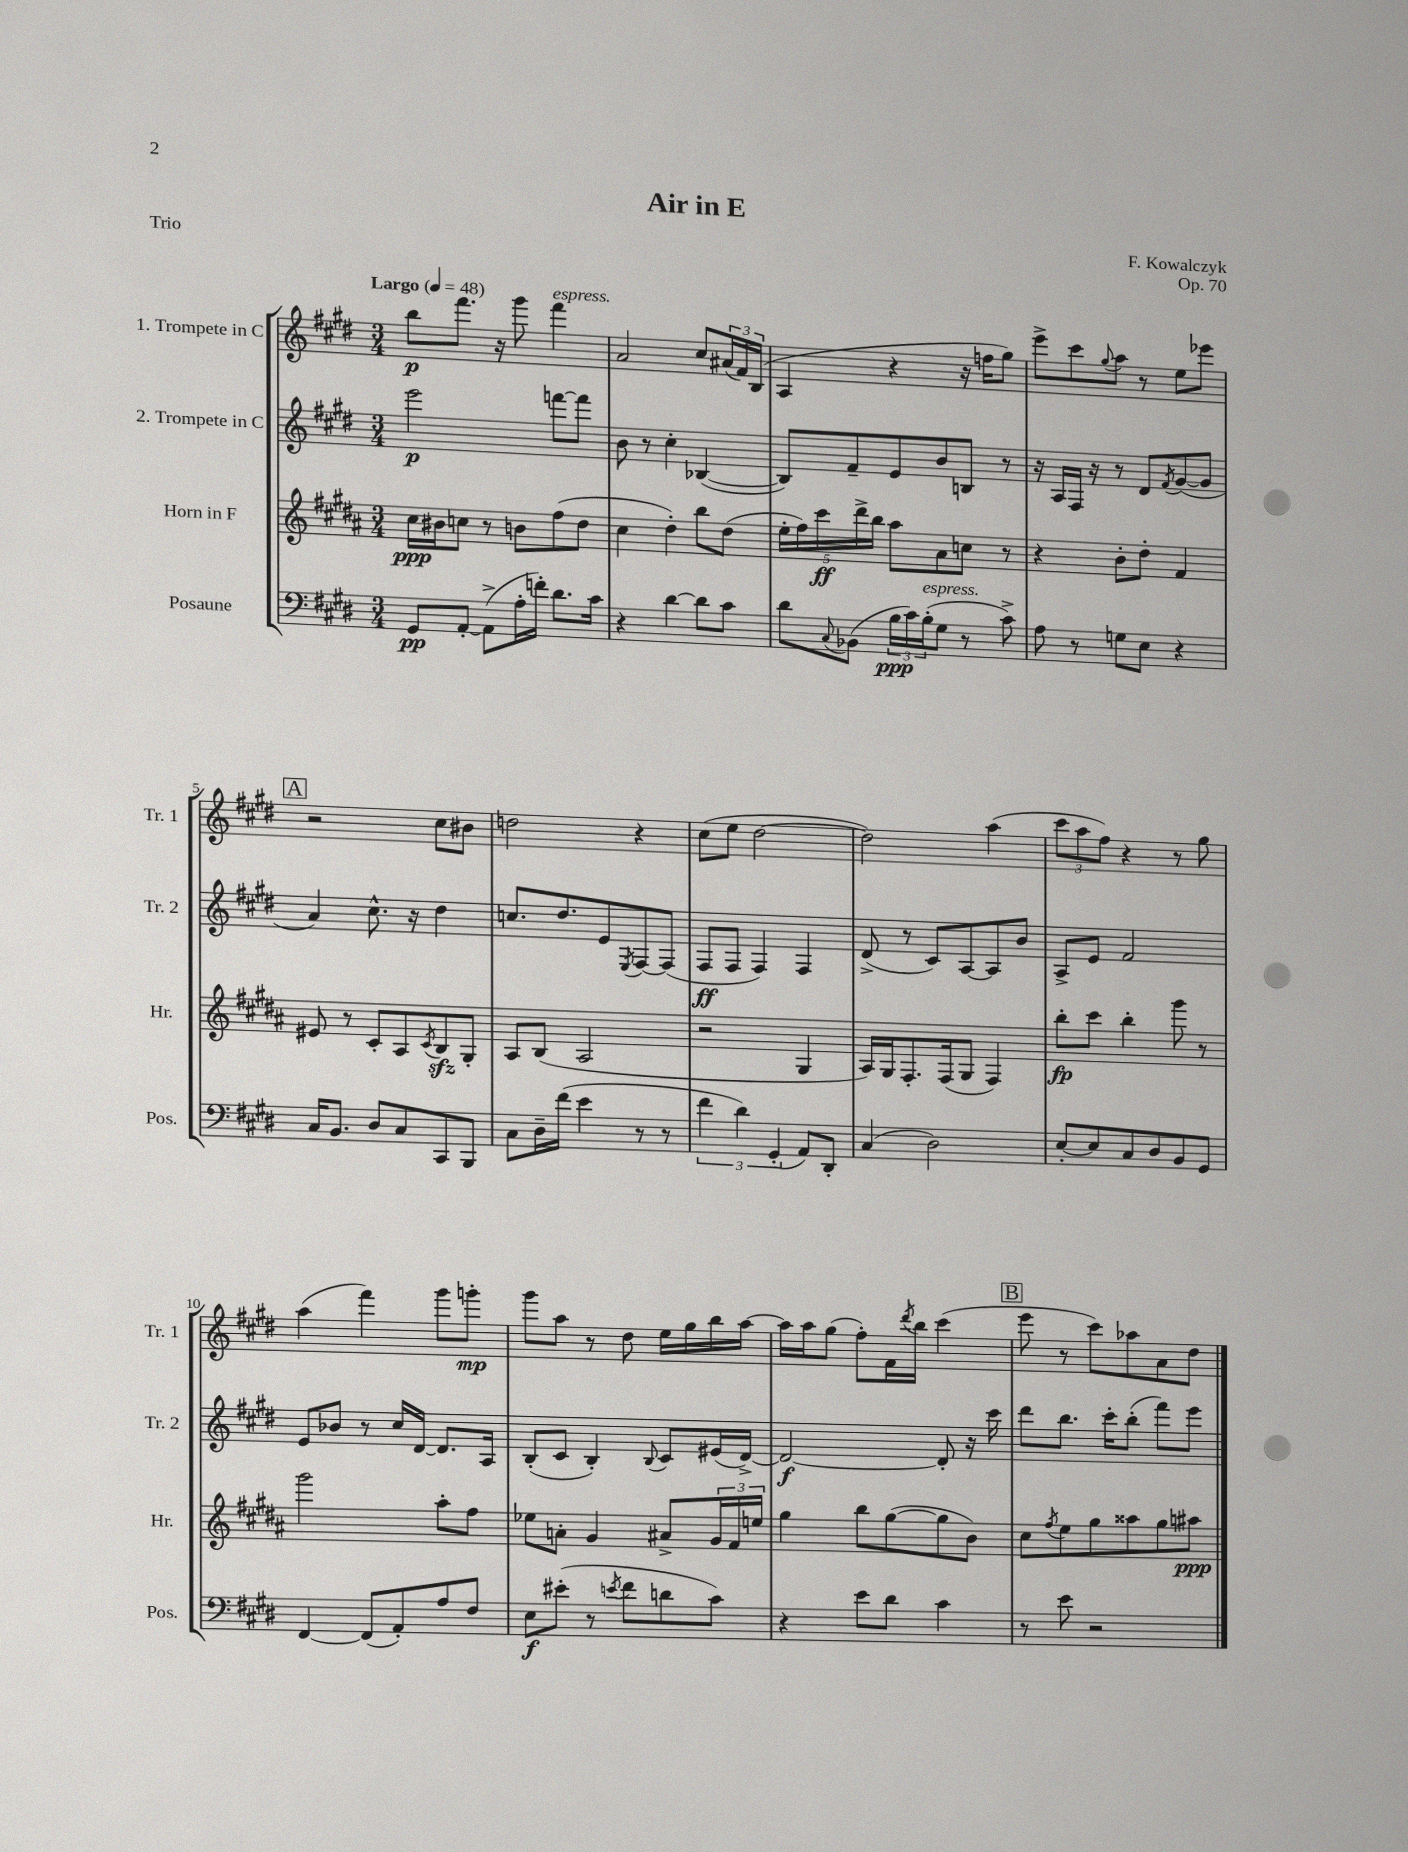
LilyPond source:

\header { title = "Air in E" composer = "F. Kowalczyk" opus = "Op. 70" piece = "Trio" }
<<
\new StaffGroup <<
\new Staff = "s0" \with { instrumentName = "1. Trompete in C" shortInstrumentName = "Tr. 1" } {
    \clef treble \key e \major \numericTimeSignature \time 3/4 \tempo "Largo" 4 = 48
    b''8\p fis'''8. r16 gis'''8 fis'''4^\markup { \italic "espress." } |
    a'2 cis''8 \tuplet 3/2 { ais'16( fis'16) b16( } |
    a4 r4 r16 f''16 gis''8) |
    e'''8-> cis'''8 \appoggiatura { gis''8 } a''8 r8 e''8 ees'''8 |
    \mark \markup { \box "A" } r2 cis''8 bis'8 |
    d''2 r4 |
    cis''8( e''8 dis''2~ |
    dis''2) a''4( |
    \tuplet 3/2 { cis'''8 a''8 fis''8) } r4 r8 gis''8 |
    a''4( fis'''4) gis'''8 g'''8-.\mp |
    gis'''8 a''8 r8 dis''8 e''16 gis''16 b''16 a''16~ |
    a''16 a''16 gis''8( fis''8-.) fis'16 \acciaccatura { dis'''8 } b''16 cis'''4( |
    \mark \markup { \box "B" } e'''8 r8 cis'''8) aes''8 a'8 dis''8 \bar "|." |
}
\new Staff = "s1" \with { instrumentName = "2. Trompete in C" shortInstrumentName = "Tr. 2" } {
    \clef treble \key e \major \numericTimeSignature \time 3/4
    e'''2\p f'''8~ f'''8 |
    b'8 r8 cis''4-. bes4~( |
    bes8) fis'8-- e'8 b'8 b8 r8 |
    r16 a16 fis16 r16 r8 dis'8 \acciaccatura { fis'8 } gis'8~( gis'8 |
    \mark \markup { \box "A" } a'4) cis''8.-^ r16 dis''4 |
    c''8. dis''8. e'8 \acciaccatura { e8 } fis8~ fis8( |
    fis8\ff fis8 fis4) fis4 |
    dis'8->( r8 cis'8) a8~ a8 b'8 |
    a8-> e'8 fis'2 |
    e'8 bes'8 r8 cis''16 dis'16~ dis'8. a16 |
    b8-.( cis'8 b4-.) \appoggiatura { b8 } cis'8 eis'16( dis'16~->) |
    dis'2~\f dis'8-. r16 cis'''16 |
    \mark \markup { \box "B" } dis'''8 b''8. cis'''16-. b''8-.( fis'''8) e'''8 \bar "|." |
}
\new Staff = "s2" \with { instrumentName = "Horn in F" shortInstrumentName = "Hr." } {
    \clef treble \key b \major \numericTimeSignature \time 3/4
    cis''16\ppp bis'16 c''8 r8 b'8 fis''8( dis''8 |
    cis''4 dis''4-.) b''8 dis''8( |
    \tuplet 5/4 { e''16-. fis''16) cis'''16\ff dis'''16-> b''16 } ais''8 ais'8 c''8 r8 |
    r4 b'8-. dis''8-. fis'4 |
    \mark \markup { \box "A" } eis'8 r8 cis'8-. ais8 \acciaccatura { cis'8 } b8\sfz gis8-. |
    ais8 b8( ais2 |
    r2 gis4 |
    ais16) gis16 fis8.-. fis16( gis8 fis4) |
    b''8-.\fp cis'''8 b''4-. gis'''8 r8 |
    gis'''2 ais''8-. fis''8 |
    ees''8 a'8-. gis'4 ais'8-> \tuplet 3/2 { gis'16 fis'16 e''16 } |
    gis''4 b''8 gis''8~( gis''8 b'8) |
    \mark \markup { \box "B" } cis''8 \acciaccatura { fis''8 } e''8 gis''8 aisis''8 gis''8 ais''8\ppp \bar "|." |
}
\new Staff = "s3" \with { instrumentName = "Posaune" shortInstrumentName = "Pos." } {
    \clef bass \key e \major \numericTimeSignature \time 3/4
    gis,8\pp a,8~-. a,8->( a16-. f'16-.) dis'8. cis'16 |
    r4 dis'4~ dis'8 cis'8 |
    dis'8 \appoggiatura { cis8 } bes,8( \tuplet 3/2 { b16\ppp cis'16) b16-.^\markup { \italic "espress." }( } gis8 r8 cis'8->) |
    a8 r8 g8 e8 r4 |
    \mark \markup { \box "A" } cis16 b,8. dis8 cis8 cis,8 b,,8 |
    cis8 dis16-- fis'16( e'4 r8 r8 |
    \tuplet 3/2 { fis'4 dis'4) gis,4-.( } a,8) dis,8-. |
    cis4( dis2) |
    e8~-. e8 cis8 dis8 b,8 gis,8 |
    fis,4~ fis,8( a,8-.) a8 fis8 |
    e8\f eis'8-.( r8 \acciaccatura { e'8 } fis'8 d'8 cis'8) |
    r4 e'8 dis'8 cis'4 |
    \mark \markup { \box "B" } r8 e'8 r2 \bar "|." |
}
>>
>>
